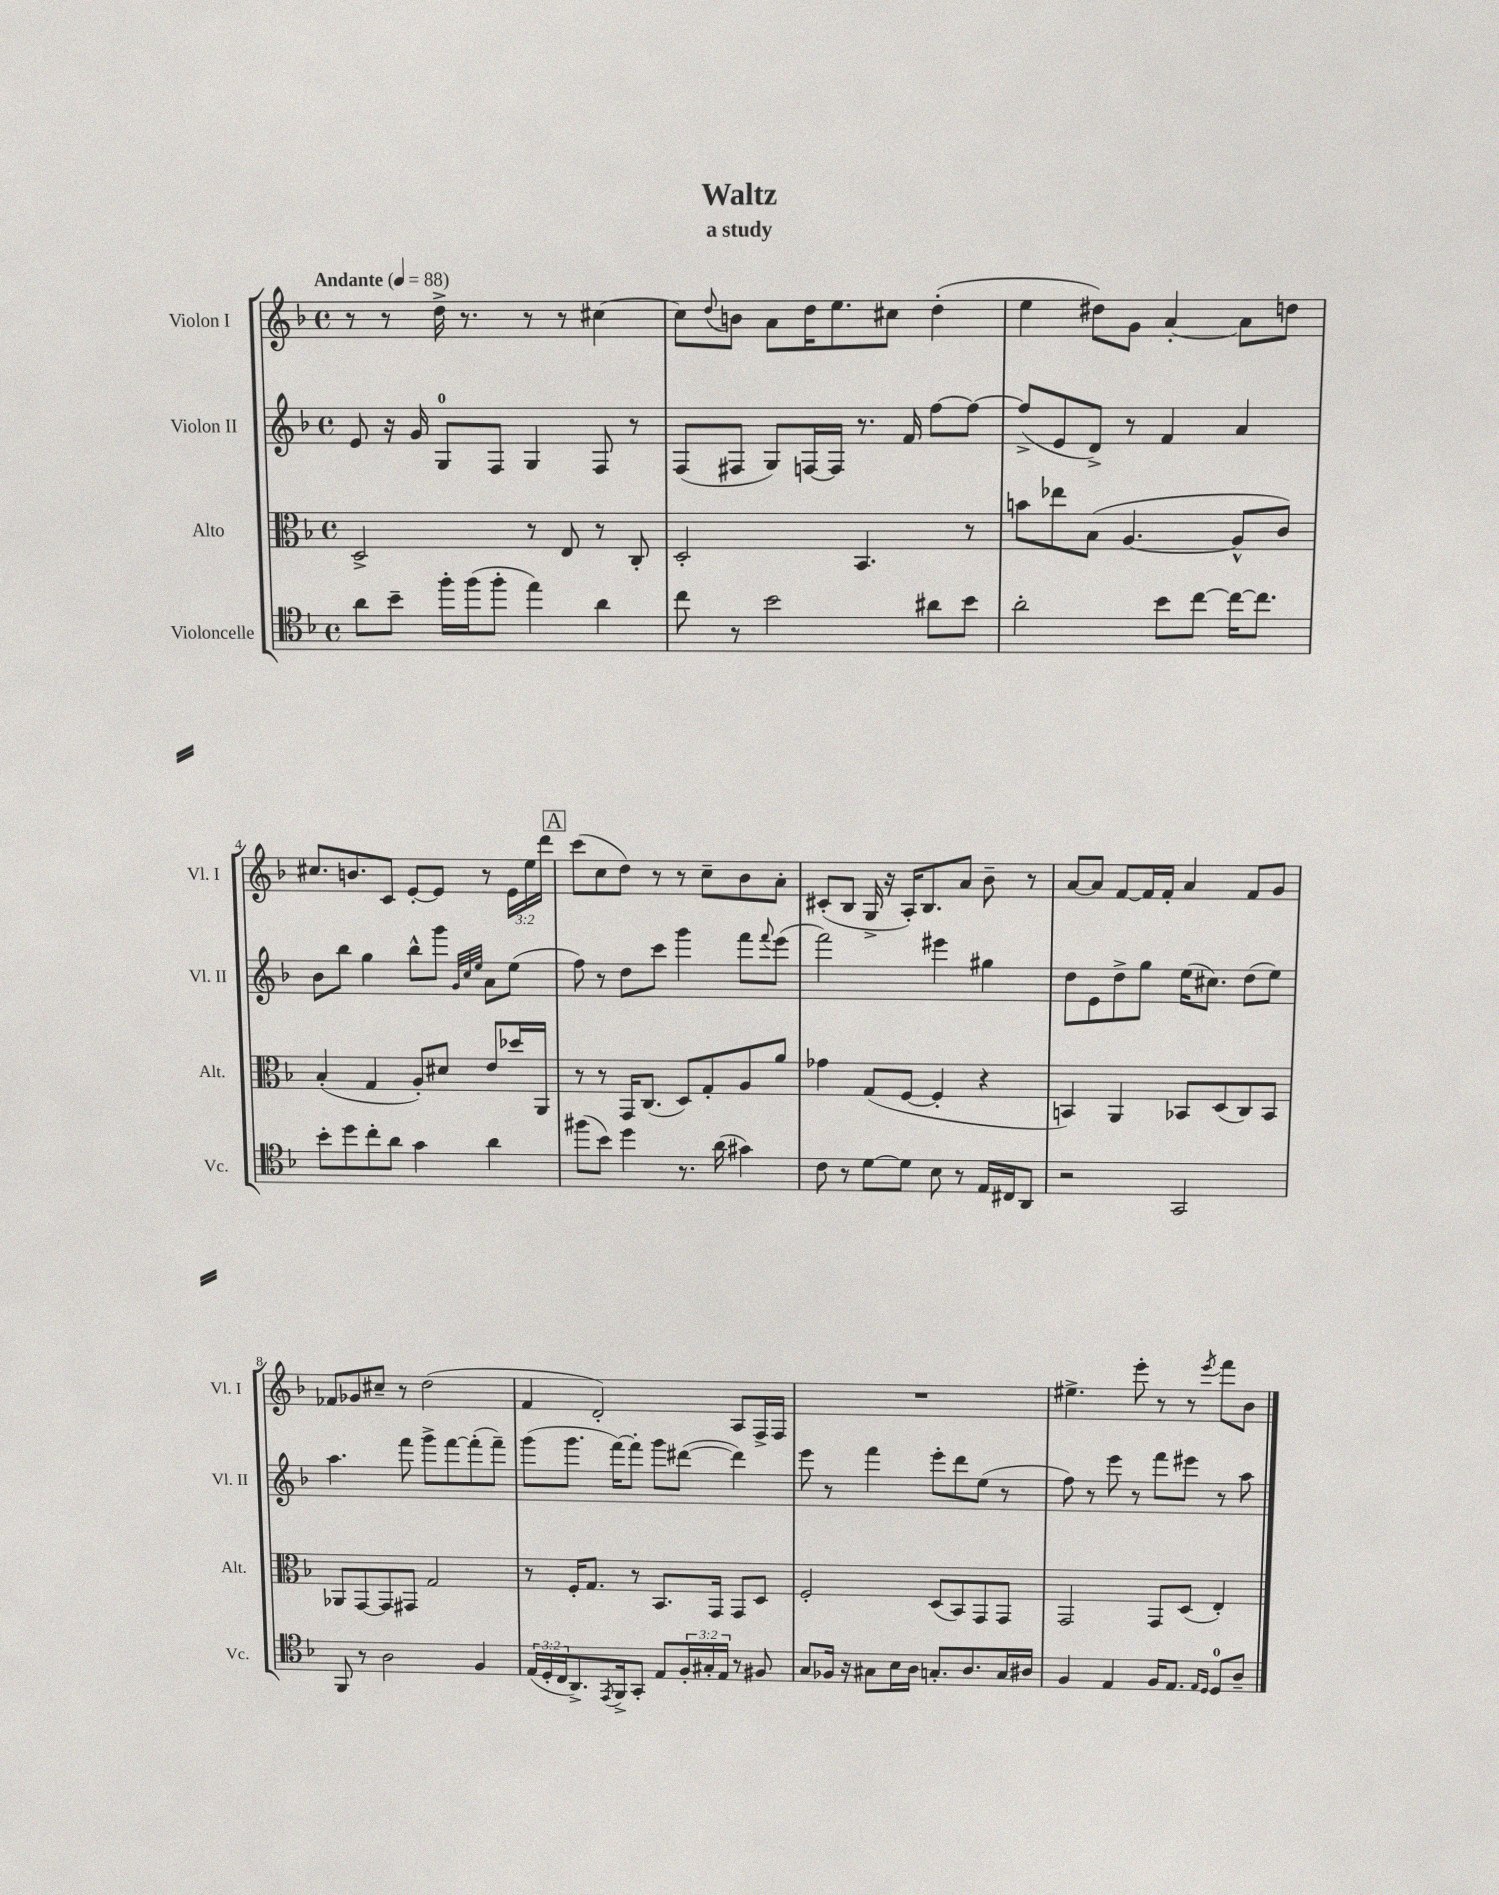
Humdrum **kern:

**kern	**kern	**kern	**kern
*part4	*part3	*part2	*part1
*staff4	*staff3	*staff2	*staff1
*I"Violoncelle	*I"Alto	*I"Violon II	*I"Violon I
*I'Vc.	*I'Alt.	*I'Vl. II	*I'Vl. I
*clefC4	*clefC3	*clefG2	*clefG2
*k[b-]	*k[b-]	*k[b-]	*k[b-]
*M4/4	*M4/4	*M4/4	*M4/4
*met(c)	*met(c)	*met(c)	*met(c)
*MM88	*MM88	*MM88	*MM88
=1	=1	=1	=1
!	!	!	!LO:TX:a:B:t=Andante
8a\L	2D^/	8e/	8r
8b-~\J	.	16r	8r
.	.	16g/	.
16ff'\LL	.	8G/L	16dd^\
(16ff\J	.	.	8.r
8ff'\J	.	8F/J	.
4ee\)	8r	4G/	8r
.	8E/	.	8r
4a\	8r	8F/	[4cc#X\
.	8C'/	8r	.
=2	=2	=2	=2
8cc\	2D'/	(8F/L	8cc#\L]
.	.	.	8qqdd/
8r	.	8F#X/J	8bn\J
2b-\	.	8G/L)	8a\L
.	.	[16Fn/L	16dd\K
.	.	16F/JJ]	8.ee\
.	4.BB-/	8.r	.
.	.	.	8cc#X\J
.	.	16f/	.
8a#X\L	.	[8ff\L	(4dd'\
8b-\J	8r	8ff\J_	.
=3	=3	=3	=3
2a'\	8bn\L	(8ff^/L]	4ee\
.	8ee-X\	8e/	.
.	(8B-\J	8d^/J)	8dd#X\L)
.	[4.A/	8r	8g\J
8b-\L	.	4f/	[4a'/
[8cc\J	.	.	.
16cc\KL_	8A^^/L]	4a/	8a\L]
8.cc\J]	.	.	.
.	8c/J)	.	8ddn\J
!!LO:LB:g=z
=4	=4	=4	=4
8b-'\L	(4B-'/	8b-\L	8.cc#X/L
8dd\	.	8bb-\J	.
.	.	.	8.bn/
8cc'\	4G/	4gg\	.
8a\J	.	.	8c/J
4g\	8A'/L)	8bb-^^\L	[8e'/L
.	8d#X/J	8ggg\J	8e/J]
.	.	32qqg/LLL	.
.	.	32qqcc/	.
.	.	32qqee/JJJ	.
4a\	8e/L	8a\L	8r
.	16dd-X/L	(8ee\J	24e\LL
.	.	.	24ee\
.	16AA/JJ	.	.
.	.	.	24ddd\JJ
!!LO:REH:place=s1:t=A
=5	=5	=5	=5
(8ff#X\L	8r	8ff\)	(8ccc\L
8b-\J)	8r	8r	8cc\
4dd\	16GG/KL	8dd\L	8dd\J)
.	(8.C/J	.	.
.	.	8ccc\J	8r
8.r	8D/L)	4ggg\	8r
.	8G'/	.	8cc~\L
(16a\	.	.	.
4g#X\)	8A/	8fff\L	8b-\
.	.	8qqfff/	.
.	8a/J	(8eee\J	8a'\J
=6	=6	=6	=6
8c\	4g-X\	2fff\)	(8c#X'/L
8r	.	.	8B-/J
[8d\L	(8G/L	.	16G^/
.	.	.	16r
8d\J]	[8F/J	.	16A'/KL)
.	.	.	8.B-/
8B-\	4F'/]	4eee#X\	.
8r	.	.	8a/J
16E/LL	4r	4gg#X\	8b-~\
16C#X/J	.	.	.
8AA/J	.	.	8r
=7	=7	=7	=7
2r	4BBn/)	8dd\L	[8a/L
.	.	8e\	8a/J]
.	4AA/	8dd^\	[8f/L
.	.	8gg\J	16f/L]
.	.	.	16f'/JJ
2GG/	8BB-X/L	(16ee\KL	4a/
.	.	8.cc#X\J)	.
.	(8D/	.	.
.	8C/)	(8dd\L	8f/L
.	8BB-/J	8ee\J)	8g/J
!!LO:LB:g=z
=8	=8	=8	=8
8FF/	8AA-X/L	4.aa\	8f-X/L
8r	[8GG/	.	8g-X/
2A\	8GG/]	.	8cc#X~/J
.	8GG#X/J	8fff\	8r
.	2G/	8ggg^\L	(2dd\
.	.	[8fff\	.
4F/	.	(8fff'\]	.
.	.	8fff~\J)	.
=9	=9	=9	=9
(24E/LL	8r	(8ggg\L	4f/
24D'/	.	.	.
24C/J	.	.	.
8.AA^/)	16F'/KL	8.ggg\J	.
.	8.G/J	.	.
.	.	.	2d'/)
8qEE/	.	.	.
16FF^/k	.	[16fff\KL)	.
8GG'/J	8r	8fff'\J]	.
8E/L	8.BB-/L	8ggg\L	.
24F'/L	.	([8ddd#X\J	.
24G#X'/	.	.	.
.	16GG/Jk	.	.
24E/JJ	.	.	.
8r	8GG/L	4ddd#\])	8A/L
8F#X/	8D/J	.	16F^/L
.	.	.	16F/JJ
=10	=10	=10	=10
8G/L	2F'/	8eee\	1r
16F-X/Jk	.	8r	.
16r	.	.	.
8G#X\L	.	4fff\	.
16B-\L	.	.	.
16A\JJ	.	.	.
8.Gn'/L	(8D/L	8eee'\L	.
.	8BB-/)	8ddd\	.
8.A/	.	.	.
.	8GG/	(8ee\J	.
16G/L	8GG/J	8r	.
16A#X/JJ	.	.	.
=11	=11	=11	=11
4F/	2GG/	8ff\)	4.ee#X^\
.	.	8r	.
4E/	.	8eee\	.
.	.	8r	8eee'\
16F/KL	8GG/L	8fff\L	8r
8.E/J	.	.	.
.	(8D/J	8eee#X\J	8r
16qqE/LL	.	.	.
16qqD/JJ	.	.	8qeee/
8D/L	4E'/)	8r	8fff\L
8A~/J	.	8aa\	8b-\J
==	==	==	==
*-	*-	*-	*-
